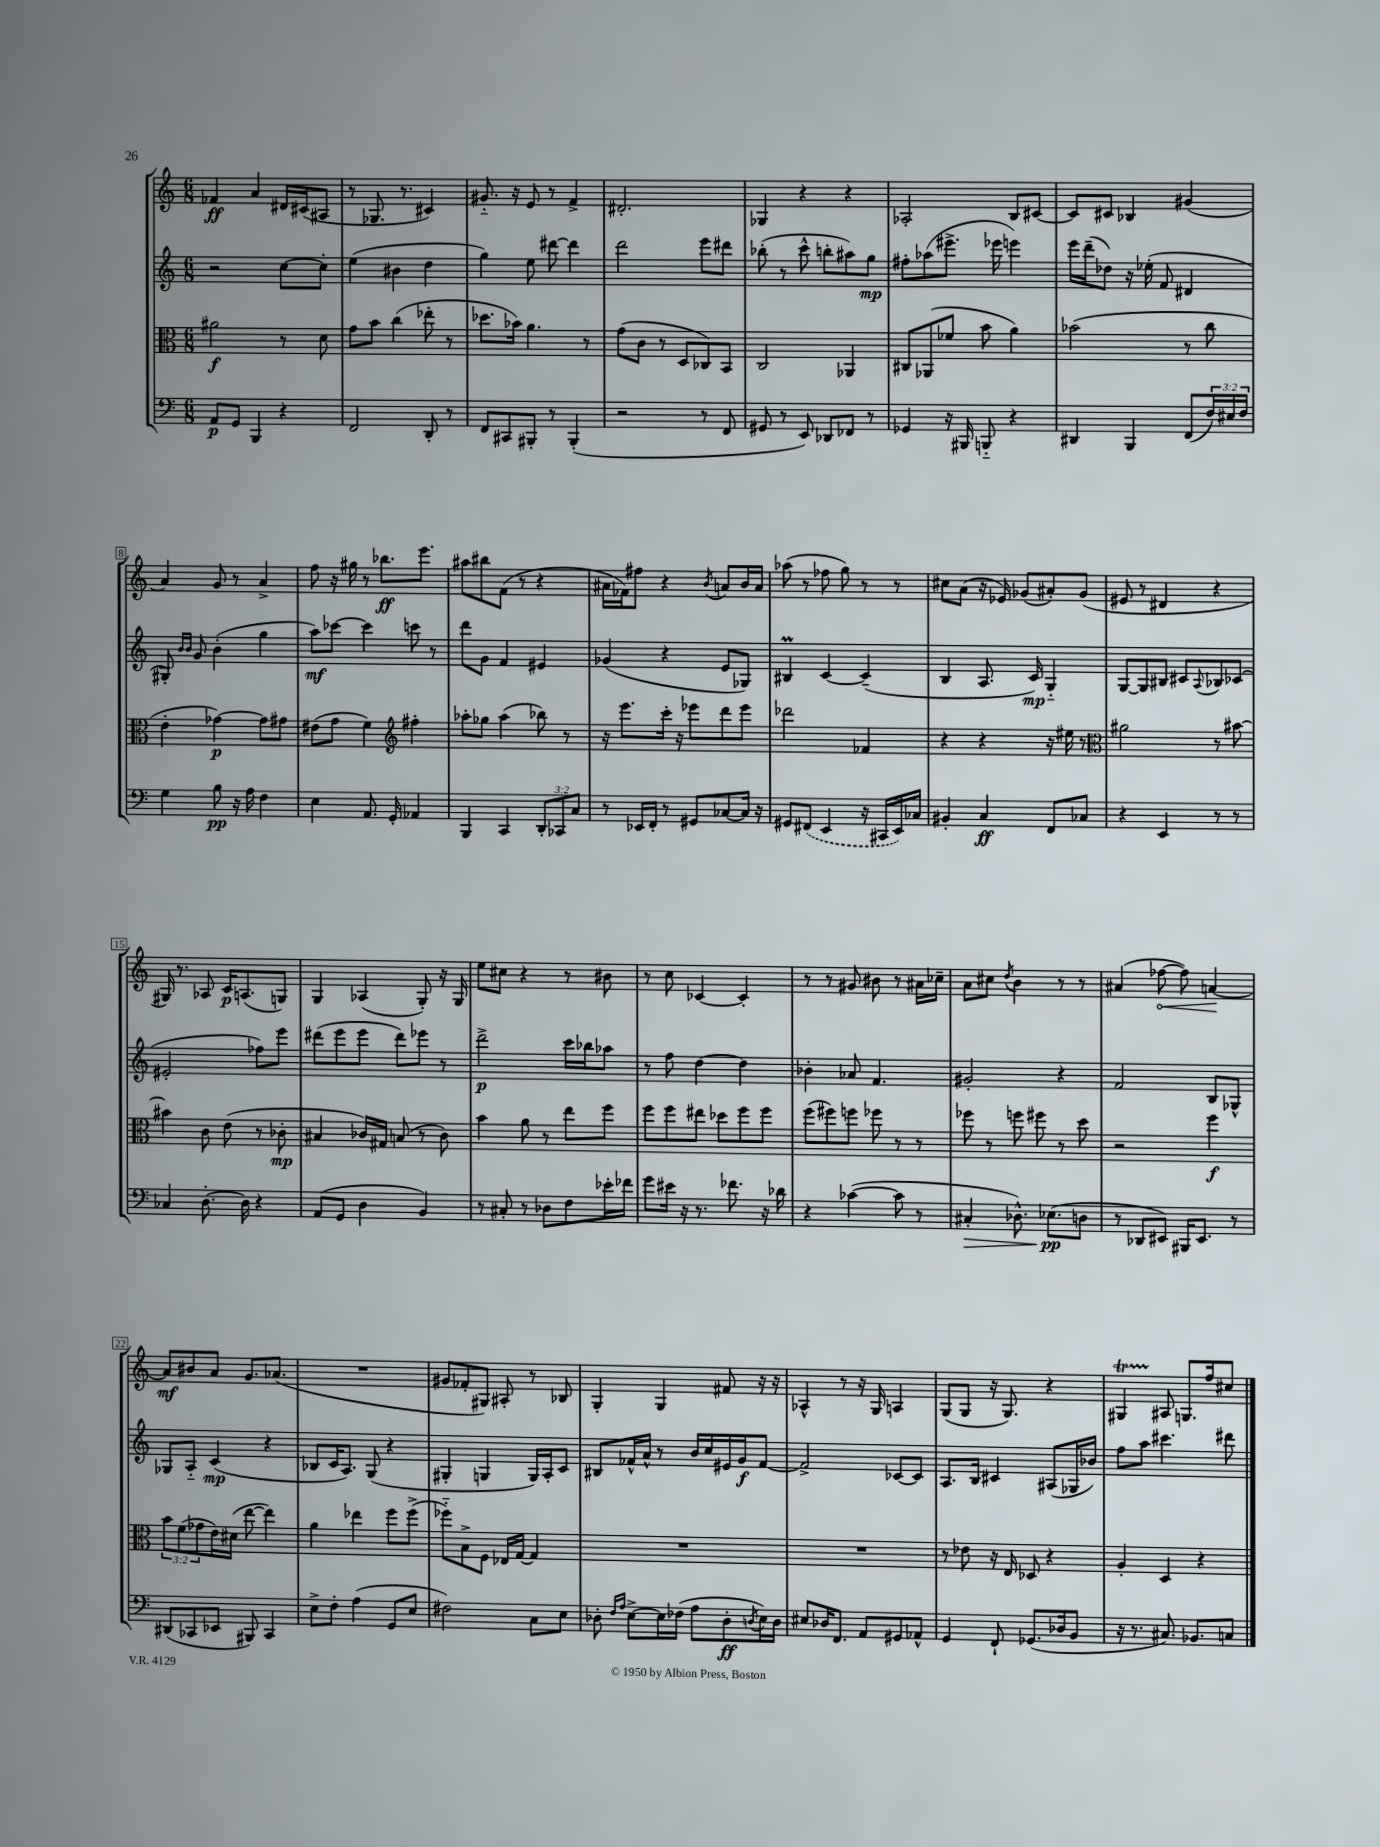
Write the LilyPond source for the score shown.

<<
\new StaffGroup <<
\new Staff = "s0" {
    \clef treble \key c \major \numericTimeSignature \time 6/8
    fes'4\ff a'4 dis'16 cis'16( ais8 |
    r8 ges8. r8. cis'4) |
    gis'8.-_ r16 e'8 r8 f'4-> |
    dis'2.-. |
    ges4 r4 r4 |
    aes2-. b8 cis'8~ |
    cis'8 cis'8 bes4 gis'4( |
    a'4) g'8 r8 a'4-> |
    f''8 r16 gis''16 r8 bes''8.\ff e'''8. |
    ais''8 bis''8 f'8( r8 r4 |
    ais'16 fes'16) fis''8 r4 \acciaccatura { b'8 } a'8 b'16 a'16 |
    aes''8( r8 fes''8 g''8) r8 r8 |
    cis''8 a'8( r16 ees'16) ges'8( ais'8-.) ges'8( |
    eis'8 r8 dis'4 r4 |
    gis16) r8. aes8 c'16\p a8.( g8) |
    g4 aes4( g8-.) r16 g16 |
    e''8 cis''8 r4 r8 bis'8 |
    r8 c''8 ces'4~ ces'4-. |
    r8 r8 gis'8 bis'8 r8 ais'16 ces''16-- |
    a'8 cis''8 \acciaccatura { d''8 } b'4 r8 r8 |
    ais'4( \once \override Hairpin.circled-tip = ##t fes''8~\< fes''8) a'4~\! |
    a'8\mf bis'8 a'8 g'8. aes'8.( |
    R2. |
    gis'8 fes'8-. gis8) ais8-. r8 bes8 |
    g4-. g4 fis'8 r16 r16 |
    aes4-^ r8 r16 g16 a4 |
    g8( g8 r16 g8.) r4 |
    gis4\startTrillSpan ais8\stopTrillSpan g8. f''16 cis''8 \bar "|." |
}
\new Staff = "s1" {
    \clef treble \key c \major \numericTimeSignature \time 6/8
    r2 c''8~ c''8-. |
    e''4( bis'4 d''4 |
    g''4) e''8 dis'''8~ dis'''4 |
    d'''2 e'''8 dis'''8 |
    bes''8-.( r8 c'''8-^ b''8-. ais''8) g''8\mp |
    fis''8-. aes''8( eis'''8.-> ees'''16 e'''4) |
    e'''16 d'''16--( des''8) r16 ees''16-.( f'8 dis'4 |
    gis8-.) \grace { b'16 b'16 } g'8 b'4-.( g''4 |
    a''8\mf) ces'''8~ ces'''4 c'''8 r8 |
    d'''8 g'8 f'4 eis'4 |
    ges'4( r4 e'8 ges8) |
    bis4\prall c'4~ c'4--( |
    b4 a8. c'16\mp) g4-_ |
    g8~ g8 bis8 cis'8 \appoggiatura { a8 } bes8 ces'8( |
    eis'2-. fes''8) e'''8 |
    dis'''8( e'''8 e'''8 dis'''8) ees'''8 r8 |
    d'''2->\p c'''16 bes''16 aes''8 |
    r8 f''8 d''4~ d''4 |
    bes'4-. aes'8 f'4. |
    gis'2-. r4 |
    f'2 b8 ges8-^ |
    ges8 a8-_ c'4\mp( r4 |
    bes8 c'16 a8.) g8( r4 |
    gis4-. g4 g16) a16-. c'8 |
    bis8 fes'16-^ a'16-^ r8 b'16 c''16 eis'16 g'16\f fes'8~ |
    fes'2-> ces'8~ ces'8 |
    a8. b16 cis'4 ais8( ges16 bes'16) |
    f''8 a''8 cis'''4. dis'''8 \bar "|." |
}
\new Staff = "s2" {
    \clef alto \key c \major \numericTimeSignature \time 6/8 \override Staff.TupletNumber.text = #tuplet-number::calc-fraction-text
    ais'2\f r8 d'8 |
    g'8 b'8 c''4( ees''8-. r8 |
    des''8. bes'16) a'4. r8 |
    g'8( c'8 r8 d8 ces8) b,8 |
    c2 aes,4 |
    cis8 aes,8( fes'8 b'8 a'4) |
    bes'2( r8 c''8 |
    e'4-. ges'4~\p) ges'8 gis'8 |
    eis'8( g'8 f'4) \clef treble fis''4-. |
    aes''8-. ges''8 aes''4( bes''8) r8 |
    r16 e'''8. c'''16-. r16 ees'''8 d'''8 ees'''8 |
    des'''2 fes'4 |
    r4 r4 r16 eis''16 r8 |
    \clef alto ais'2 r8 bis'8~ |
    bis'4 c'8 e'8( r8 ces'8-.\mp |
    bis4 ces'16) gis16 b8( r8 ces'8) |
    b'4 a'8 r8 e''8 f''8 |
    f''8 f''8 eis''8 des''8 f''8 f''8 |
    f''8( fis''8) f''8 fes''8 r8 r8 |
    fes''8 r8 f''8 fis''8 r8 d''8 |
    r2 f''4\f |
    \tuplet 3/2 { b'8 f'8( ges'8 } e'16) dis'16( e''8~ e''4) |
    a'4 ees''4 f''8 f''8->( |
    fes''8-_) b8-> f8 ees16 g16~ g4 |
    R2. |
    R2. |
    r8 ees'8 r16 e16 des8 r4 |
    a4-. d4 r4 \bar "|." |
}
\new Staff = "s3" {
    \clef bass \key c \major \numericTimeSignature \time 6/8 \override Staff.TupletNumber.text = #tuplet-number::calc-fraction-text
    a,8\p g,8 b,,4 r4 |
    f,2 d,8-. r8 |
    f,8 cis,8 bis,,8-. r8 bis,,4-.( |
    r2 r8 f,8 |
    gis,8 r8 e,8) des,8 fes,8 r8 |
    ges,4 r16 bis,,16 b,,8-_ r4 |
    dis,4 b,,4 f,8( \tuplet 3/2 { f16) eis16 f16 } |
    g4 b8\pp r16 a16 f4 |
    e4 a,8. g,16-. aes,4 |
    b,,4 c,4 \tuplet 3/2 { d,8-. ces,8 c8 } |
    r8 ees,16 f,16-. r8 gis,8 ces8~ ces16 r16 |
    gis,8 \once \slurDashed fis,8( e,4 r16 cis,16 e,16) ces16 |
    bis,4-. c4\ff f,8 ces8 |
    r4 e,4 r8 r8 |
    ces4 d8.~-. d16 r4 |
    a,8( g,8 d4 b,4) |
    r8 cis8-. r8 des8 f8 ees'16-. fes'16 |
    g'8 eis'16 r16 r8. fes'8. r16 des'16 |
    r4 ces'4~( ces'8 r8 |
    cis4-.\> des8.-^) ees8.\pp\!( d8 |
    r8 des,8 eis,8) bis,,16 eis,8. r8 |
    dis,8( ces,8 ees,8 bis,,8) ces,4 |
    e8-> f8-. a4( g,8 e8 |
    fis2) c8 e8 |
    des8-. \grace { f16 a16 } e8~-> e16 fes16( a8 des8-.\ff \acciaccatura { d8 } e16) d16 |
    eis8 des16 f,8. a,8 gis,8 aes,8-^ |
    g,4 f,8-! ges,8.( des16 b,8 |
    r16 r8. cis8.) bes,8. c8 \bar "|." |
}
>>
>>
\layout { \context { \Score \override BarNumber.stencil = #(make-stencil-boxer 0.1 0.3 ly:text-interface::print) } }
